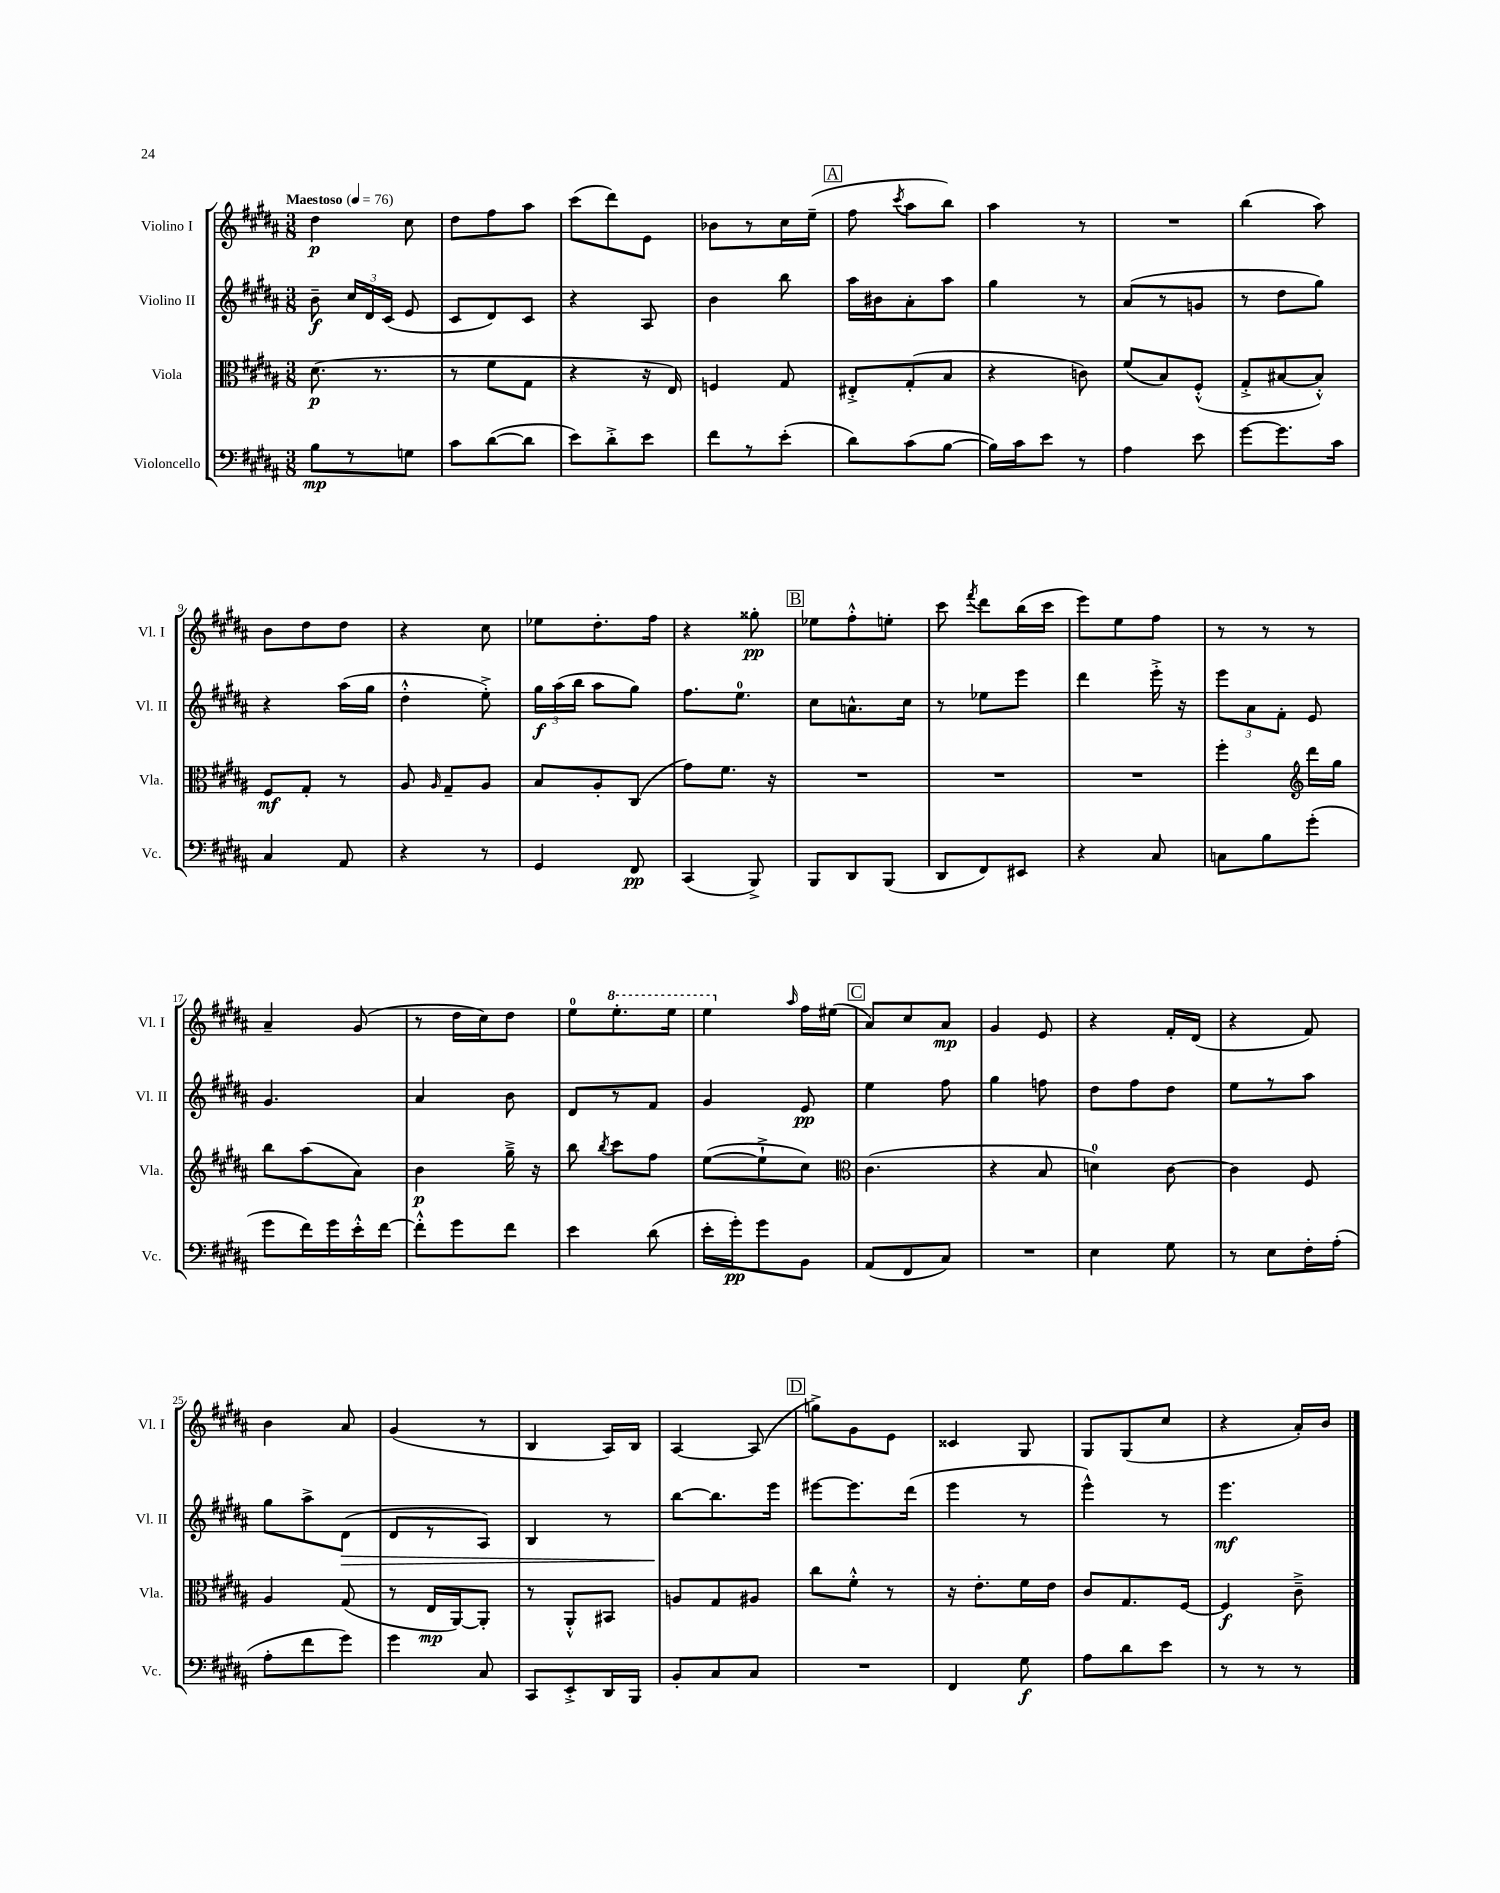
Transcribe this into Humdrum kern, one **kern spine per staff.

**kern	**kern	**kern	**kern
*staff4	*staff3	*staff2	*staff1
*clefF4	*clefC3	*clefG2	*clefG2
*k[f#c#g#d#a#]	*k[f#c#g#d#a#]	*k[f#c#g#d#a#]	*k[f#c#g#d#a#]
*M3/8	*M3/8	*M3/8	*M3/8
*MM76	*MM76	*MM76	*MM76
8B\L	(8.d#\	8b~\	4dd#\
8r	.	24cc#/LL	.
.	.	24d#/	.
.	8.r	.	.
.	.	(24c#/JJ	.
8G\J	.	8e/	8cc#\
=	=	=	=
8c#\L	8r	8c#/L	8dd#\L
([8d#\	8f#\L	8d#/)	8ff#\
8d#\]J	8G#\J	8c#/J	8aa#\J
=	=	=	=
8e\L)	4r	4r	(8ccc#\L
8d#'^\	.	.	8ddd#\)
8e\J	16r	8A#/	8e\J
.	16E/)	.	.
=	=	=	=
8f#\L	4F/	4b\	8b-\L
8r	.	.	8r
(8e'\J	8G#/	8bb\	16cc#\L
.	.	.	(16ee~\JJ
=	=	=	=
8d#\L)	8E#'^/L	16aa#\LL	8ff#\
.	.	16b#\J	.
.	.	.	8qccc#/
(8c#\	(8G#'/	8a#'\	8aa#\L
[8B\J	8B/J	8aa#\J	8bb\J)
=	=	=	=
16B\]LL)	4r	4gg#\	4aa#\
16c#\J	.	.	.
8e\J	.	.	.
8r	8c\)	8r	8r
=	=	=	=
4A#\	(8f#/L	(8a#/L	4.r
.	8B/)	8r	.
8e\	(8F#'^^/J	8g/J	.
=	=	=	=
[8g#\L	8G#'^/L	8r	(4bb\
8.g#\]	[8B#/	8dd#\L	.
.	8B#'^^/]J)	8gg#\J)	8aa#\)
16c#\Jk	.	.	.
=	=	=	=
4C#/	8F#/L	4r	8b\L
.	8G#'/J	.	8dd#\
8AA#/	8r	(16aa#\LL	8dd#\J
.	.	16gg#\JJ	.
=	=	=	=
4r	8A#/	4dd#'^^\	4r
.	16qqA#/	.	.
.	8G#~/L	.	.
8r	8A#/J	8ee'^\)	8cc#\
=	=	=	=
4GG#/	8B/L	24gg#\LL	8ee-\L
.	.	(24aa#\	.
.	.	24bb\JJ	.
.	8A#'/	8aa#\L	8.dd#'\
8FF#/	(8C#/J	8gg#\J)	.
.	.	.	16ff#\Jk
=	=	=	=
(4CC#/	8g#\L)	8.ff#\L	4r
.	8.f#\J	.	.
.	.	8.ee\J	.
8BBB^/)	.	.	8gg##'\
.	16r	.	.
=	=	=	=
8BBB/L	4.r	8cc#\L	8ee-\L
8DD#/	.	8.a^^\	8ff#'^^\
(8BBB/J	.	.	8ee'\J
.	.	16cc#\Jk	.
=	=	=	=
8DD#/L	4.r	8r	8ccc#\
.	.	.	8qfff#/
8FF#/)	.	8ee-\L	8ddd#\L
8EE#/J	.	8eee\J	(16bb\L
.	.	.	16ccc#\JJ
=	=	=	=
4r	4.r	4ddd#\	8eee\L)
.	.	.	8ee\
8C#/	.	16eee'^\	8ff#\J
.	.	16r	.
=	=	=	=
8C\L	4ff#'\	12eee\L	8r
.	.	12a#\	.
8B\	.	.	8r
.	.	12f#'\J	.
*	*clefG2	*	*
(8g#'\J	16ddd#\LL	8e/	8r
.	16gg#\JJ	.	.
=	=	=	=
8g#\L	8bb\L	4.g#/	4a#~/
16f#\L)	(8aa#\	.	.
16g#\	.	.	.
16e'^^\	8a#\J)	.	(8g#/
[16f#\JJ	.	.	.
=	=	=	=
8f#'^^\]L	4b\	4a#/	8r
8g#\	.	.	16dd#\LL
.	.	.	16cc#\J)
8f#\J	16gg#~^\	8b\	8dd#\J
.	16r	.	.
=	=	=	=
4e\	8bb\	8d#/L	8ee\L
.	8qbb/	.	.
.	8ccc#\L	8r	8.eee'\
(8d#\	8ff#\J	8f#/J	.
.	.	.	16eee\Jk
=	=	=	=
16e'\LL	([8ee\L	4g#/	4eee\
16g#'\J)	.	.	.
8g#\	8ee`^\]	.	.
.	.	.	16qqaa#/
8BB\J	8cc#\J)	8e/	16ff#\LL
.	.	.	(16ee#\JJ
=	=	=	=
*	*clefC3	*	*
(8AA#/L	(4.c#\	4ee\	8a#/L)
8FF#/	.	.	8cc#/
8C#/J)	.	8ff#\	8a#/J
=	=	=	=
4.r	4r	4gg#\	4g#/
.	8B/	8ff\	8e/
=	=	=	=
4E\	4d\)	8dd#\L	4r
.	.	8ff#\	.
8G#\	[8c#\	8dd#\J	16f#'/LL
.	.	.	(16d#/JJ
=	=	=	=
8r	4c#\]	8ee\L	4r
8E\L	.	8r	.
16F#'\L	8F#/	8aa#\J	8f#/)
(16A#'\JJ	.	.	.
=	=	=	=
8A#'\L	4A#/	8gg#\L	4b\
8f#\	.	8aa#^\	.
8g#\J)	(8G#/	(8d#\J	8a#/
=	=	=	=
4g#\	8r	8d#/L	(4g#/
.	16E/LL	8r	.
.	[16AA#/J)	.	.
8C#/	8AA#'/]J	8A#/J)	8r
=	=	=	=
8CC#/L	8r	4B/	4B/
8EE'^/	8AA#'^^/L	.	.
16DD#/L	8BB#/J	8r	16A#/LL)
16BBB/JJ	.	.	16B/JJ
=	=	=	=
8BB'/L	8A/L	[8bb\L	[4A#/
8C#/	8G#/	8.bb\]	.
8C#/J	8A#/J	.	(8A#/]
.	.	16eee\Jk	.
=	=	=	=
4.r	8cc#\L	[8eee#\L	8gg^\L)
.	8f#'^^\J	8.eee#\]	8g#\
.	8r	.	8e\J
.	.	(16ddd#\Jk	.
=	=	=	=
4FF#/	16r	4eee\	4c##/
.	8.e'\L	.	.
8G#\	16f#\L	8r	8G#/
.	16e\JJ	.	.
=	=	=	=
8A#\L	8c#/L	4eee^^\)	8G#/L
8d#\	8.G#/	.	(8G#/
8e\J	.	8r	8cc#/J
.	[16F#/Jk	.	.
=	=	=	=
8r	4F#/]	4.eee\	4r
8r	.	.	.
8r	8c#~^\	.	16a#'/LL)
.	.	.	16b/JJ
==	==	==	==
*-	*-	*-	*-
